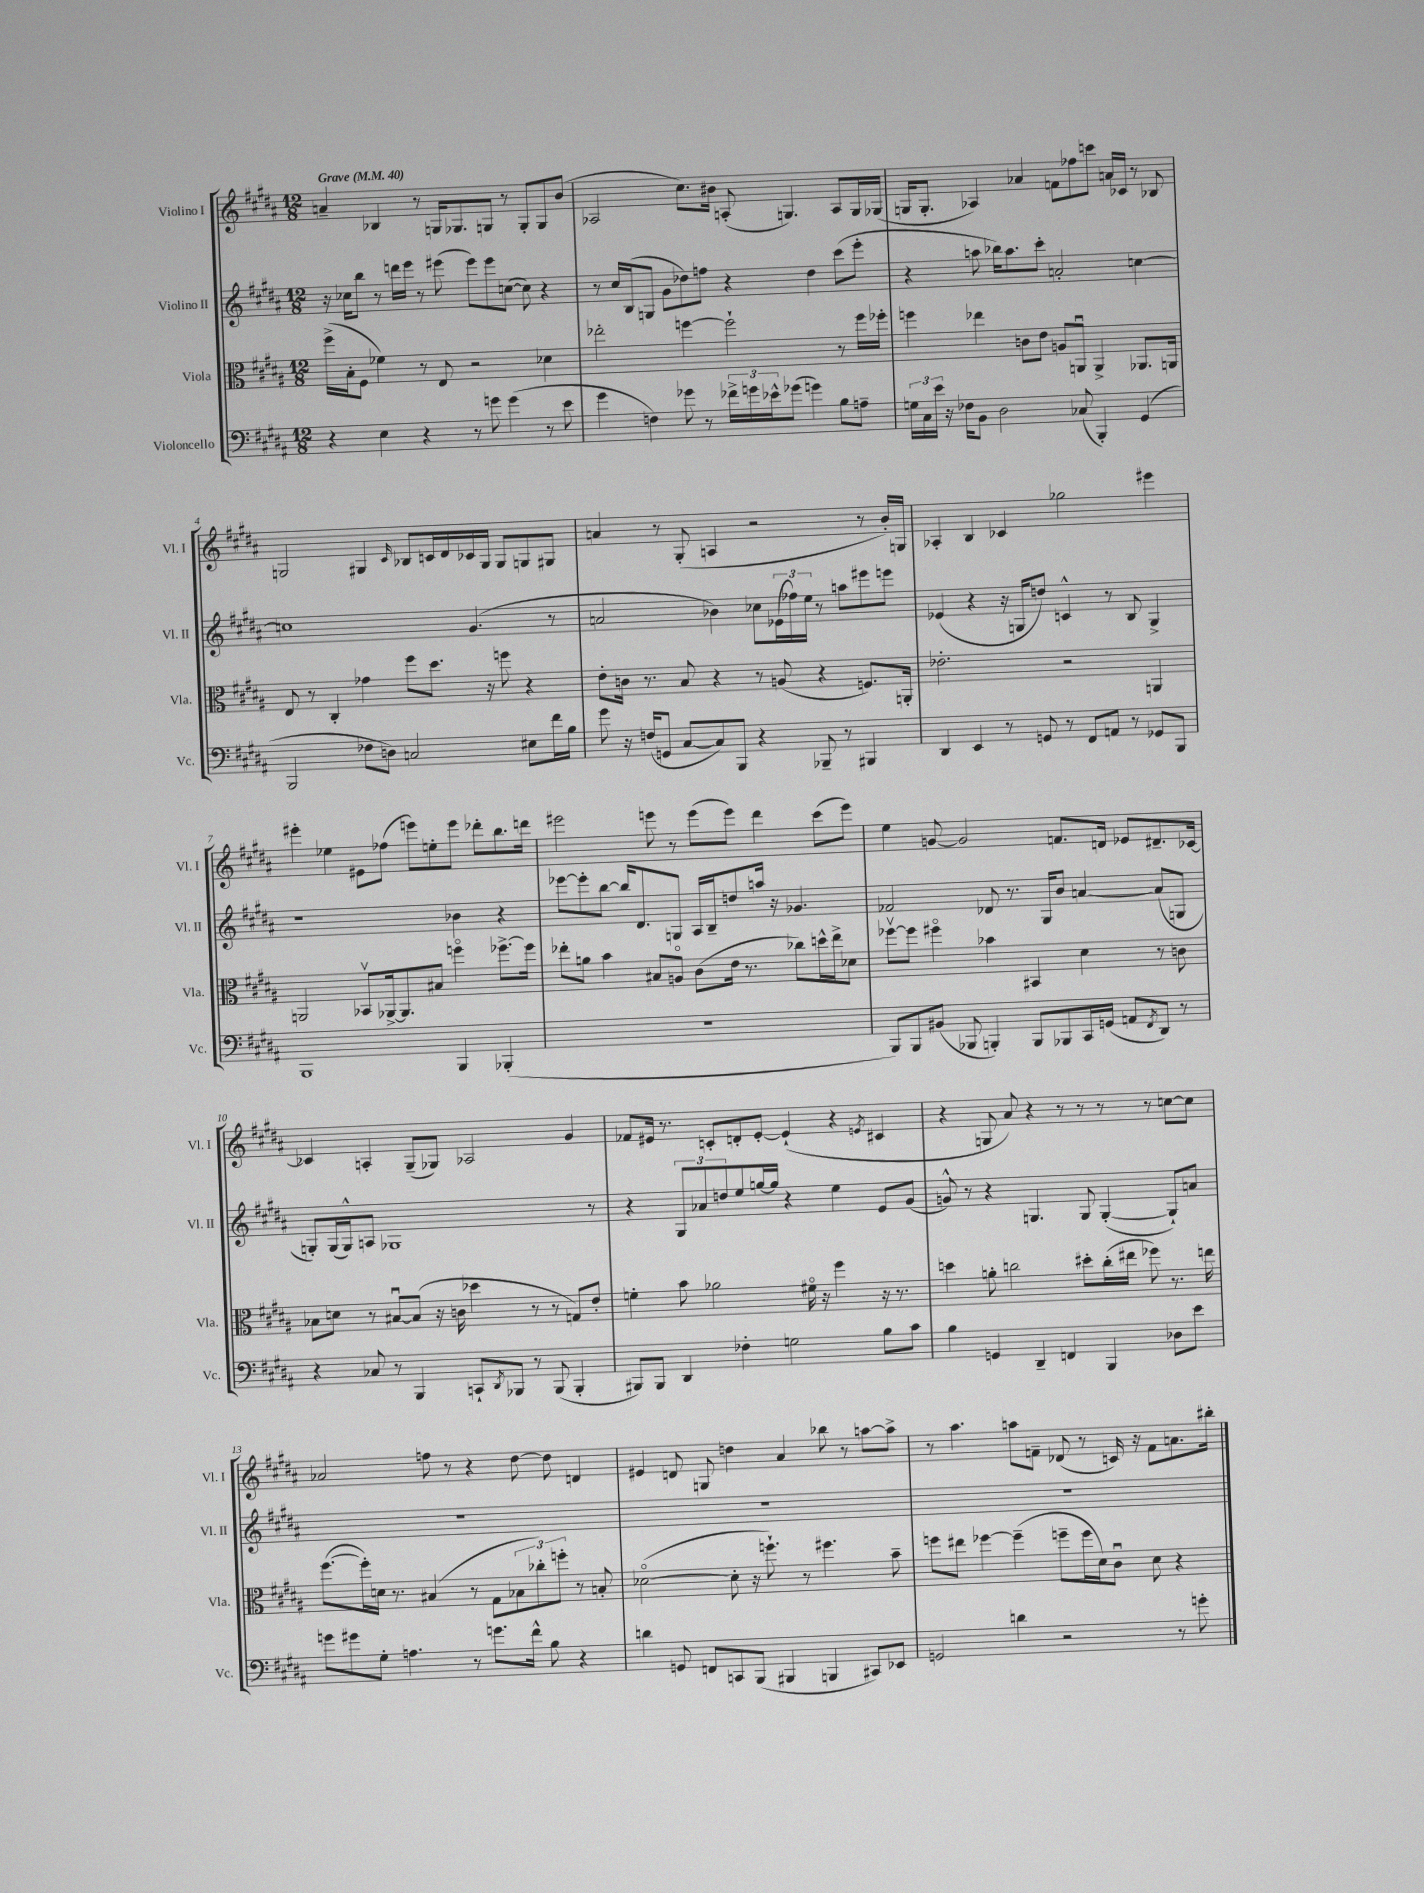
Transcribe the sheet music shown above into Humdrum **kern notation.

**kern	**kern	**kern	**kern
*staff4	*staff3	*staff2	*staff1
*clefF4	*clefC3	*clefG2	*clefG2
*k[f#c#g#d#a#]	*k[f#c#g#d#a#]	*k[f#c#g#d#a#]	*k[f#c#g#d#a#]
*M12/8	*M12/8	*M12/8	*M12/8
*MM40	*MM40	*MM40	*MM40
4r	(16ff#^	16r	4a~
.	16B'	16cc-	.
.	8F#	8bb	.
4E	4f-)	8r	4B-
.	.	16ddd	.
.	.	16eee	.
4r	8r	8r	8r
.	8E	(8eee#	16G
.	.	.	8.G-
8r	2r	8eee#)	.
8g	.	8eee#	8G
(4g	.	([8cc	8r
.	.	8cc])	8G'
8r	4d-	4r	8G
8e	.	.	(8b
=	=	=	=
4g#	2ee-'	8r	2A-
.	.	16cc#	.
.	.	(16B	.
4F)	.	8G	.
.	.	8g#	.
8g-	[4ff	8dd-)	8.cc#)
8r	.	8ff	.
.	.	.	16b#
24f-^	2ff`]	4r	(8A'
24g	.	.	.
24e-^^	.	.	.
(8g-	.	.	4.G)
4g)	.	4dd-	.
8B	8r	(8ccc#	8A
8A~	16ff	8eee'	16G
.	16ff-'	.	(16G-
=	=	=	=
24G	4ff	4r	16G
24C#	.	.	.
.	.	.	8.G'
24e	.	.	.
16r	.	.	.
16F-	.	.	.
8BB	4ee-	8aa	4A-)
2D#	.	16bb-)	.
.	.	8.aa	.
.	8c	.	4a-
.	8e	8ccc#'	.
.	8A	2a'	8f
(8C-	8AAu	.	8ff-
4BBB')	4AA^	.	8ccc
.	.	.	16a
.	.	.	16c-
(4GG#	8.AA-	[4cc	8r
.	.	.	8B-
.	16AA	.	.
=	=	=	=
2BBB	8E	1cc]	2G
.	8r	.	.
.	4C#'	.	.
8F-	4g-	.	4G#
8D)	.	.	.
.	.	.	16qqc#
2C	8ff#	.	8B-
.	8.dd#	.	16c
.	.	.	16d#
.	.	(4.g#	16c-
.	16r	.	16G#
.	8ff	.	8G#
8E#	4r	.	8G
16f#	.	8r	8G#
16B	.	.	.
=	=	=	=
8g#	8e'	2a	4a
16r	16c	.	.
(16F	8.r	.	.
8GG	.	.	8r
[8C#	8B	.	(8G#'
8C#])	4r	4b-)	4A
8BBB	.	.	.
4r	8r	8cc-	2r
.	(8A	(24e-	.
.	.	24ff-)	.
.	.	24ee	.
8BBB-~	4r	8r	.
8r	.	8aa	.
4BBB#	8.F)	8eee#	8r
.	.	8eee	16b')
.	16AA'	.	16G
=	=	=	=
4DD#	2.e-'	(4e-	4A-'
4EE	.	4r	4B
8r	.	16r	4c-
.	.	16G	.
8GG	.	8dd)	.
8r	2r	4c^^	2gg-
8FF#	.	.	.
8AA	.	8r	.
8r	.	8B	.
8GG-	4AA	4G^	4eee#
8BBB	.	.	.
=	=	=	=
1BBB	2AA	1r	4eee#'
.	.	.	4ee-
.	8BB-v	.	8e#
.	[16AA-^	.	(8ff-
.	8.AA-]	.	.
.	.	.	8eee)
.	8B#	.	8ee'
4BBB	4ffo	4b-	8eee
.	.	.	8ddd-'
(4BBB-'	[8.ff-^	4r	8.bb
.	16ff-]	.	16ddd
=	=	=	=
1.r	8ee-'	[8eee-	2eee#
.	8a	8eee-']	.
.	4b	[8bb	.
.	.	16bb]	.
.	.	8.d#	.
.	8B#	.	8eee
.	8Ao	8G	8r
.	(8c#	16A#	(8eee
.	.	16B~	.
.	16e	8dd	8eee)
.	8.r	.	.
.	.	16aa	4ddd#
.	.	16r	.
.	8cc-)	4.g-	.
.	16dd^^	.	(8ccc#
.	16ee-^	.	.
.	8d-	.	8eee)
=	=	=	=
8BBB)	[8ff-v	2f-	4ee
8BBB	8ff-]	.	.
(8BB#	4ff#o	.	[8g
8BBB-	.	.	2g]
4BBB')	4b-	8d-	.
.	.	8.r	.
8BBB	4BB#	.	.
.	.	16G#	.
8BBB-	.	8b	8.f
16CC#	4d#	[4a	.
(16GG	.	.	16d
8AA	.	.	8e-
8qFF#	.	.	.
8DD#)	8r	(8a]	8.d#~
8r	8c	8G	.
.	.	.	[16c-
=	=	=	=
4r	8B-	8G')	4c-]
.	8d	(16G	.
.	.	16G^^)	.
8C-	8r	8A	4A'
8r	[8B#u	1G-	.
4BBB	(8B#]	.	(8G#~
.	16r	.	8G-)
.	16c	.	.
8CC`	4dd-	.	2A-
8qDD#	.	.	.
8BBB-	.	.	.
8r	8r	.	.
(8BBB-	8r	.	.
4BBB-'	8G)	.	4g#
.	8e'	8r	.
=	=	=	=
8BBB#)	4f'	4r	8f-
8BBB#	.	.	16e#
.	.	.	8.r
4DD#	8b	12G#	.
.	.	12a-	.
.	2a-	.	8c'
.	.	12dd	.
4F-'	.	8ee	8d'
.	.	[16gg	[8e#'
.	.	16gg]	.
2G	.	4r	(4e#`]
.	16f#o	.	.
.	16r	.	.
.	4ff#	4ee	4r
.	.	.	8qe
8B	16r	8e	4c#
.	8.r	.	.
8c#	.	(8g#	.
=	=	=	=
4B	4dd	8g^^)	4r
.	.	8r	.
4GG	8a'	4r	8G
.	2cc	.	8a#)
4DD#~	.	4.G	4r
4FF	.	.	8r
.	8dd#'	8G	8r
4BBB	(16cc'	([4G'	8r
.	16ee#	.	.
.	8ff-)	.	8r
8D-	8.r	8G`])	[8cc
8e	.	8a	8cc]
.	16ee	.	.
=	=	=	=
8g	([8.ff#	1.r	2a-
8g#	.	.	.
.	16ff#'])	.	.
8G#'	16d	.	.
.	8.r	.	.
4.A	.	.	.
.	(4B#	.	8ff
.	.	.	8r
8r	8r	.	4r
8.g	8G#	.	.
.	12B-	.	[8dd#
16f#^^	.	.	.
.	12cc-')	.	.
8B	.	.	8dd#]
.	12ff'	.	.
4r	8r	.	4d
.	8B'	.	.
=	=	=	=
4d	([2d-o	1.r	4e#
8GG	.	.	8d
8FF	.	.	8G
8CC	8d-']	.	4dd
(8BBB	16r	.	.
.	8.ff`)	.	.
4BBB#	.	.	4a#
.	8r	.	.
4BBB	4.ff#	.	8bb-
.	.	.	8r
8CC#)	.	.	[8aa
8EE-	8b~	.	8aa^]
=	=	=	=
2GG	8ff	1.r	8r
.	8ee#	.	4.aa#
.	[4ff-	.	.
4d	(4ff-~]	.	8aa
.	.	.	8f~
2r	8ff~	.	(8d-
.	16ff	.	8r
.	16d#)	.	.
.	8c#u	.	16c)
.	.	.	16r
.	8d#	.	8f
8r	4r	.	8.a
8g'	.	.	.
.	.	.	16bb#'
==	==	==	==
*-	*-	*-	*-
